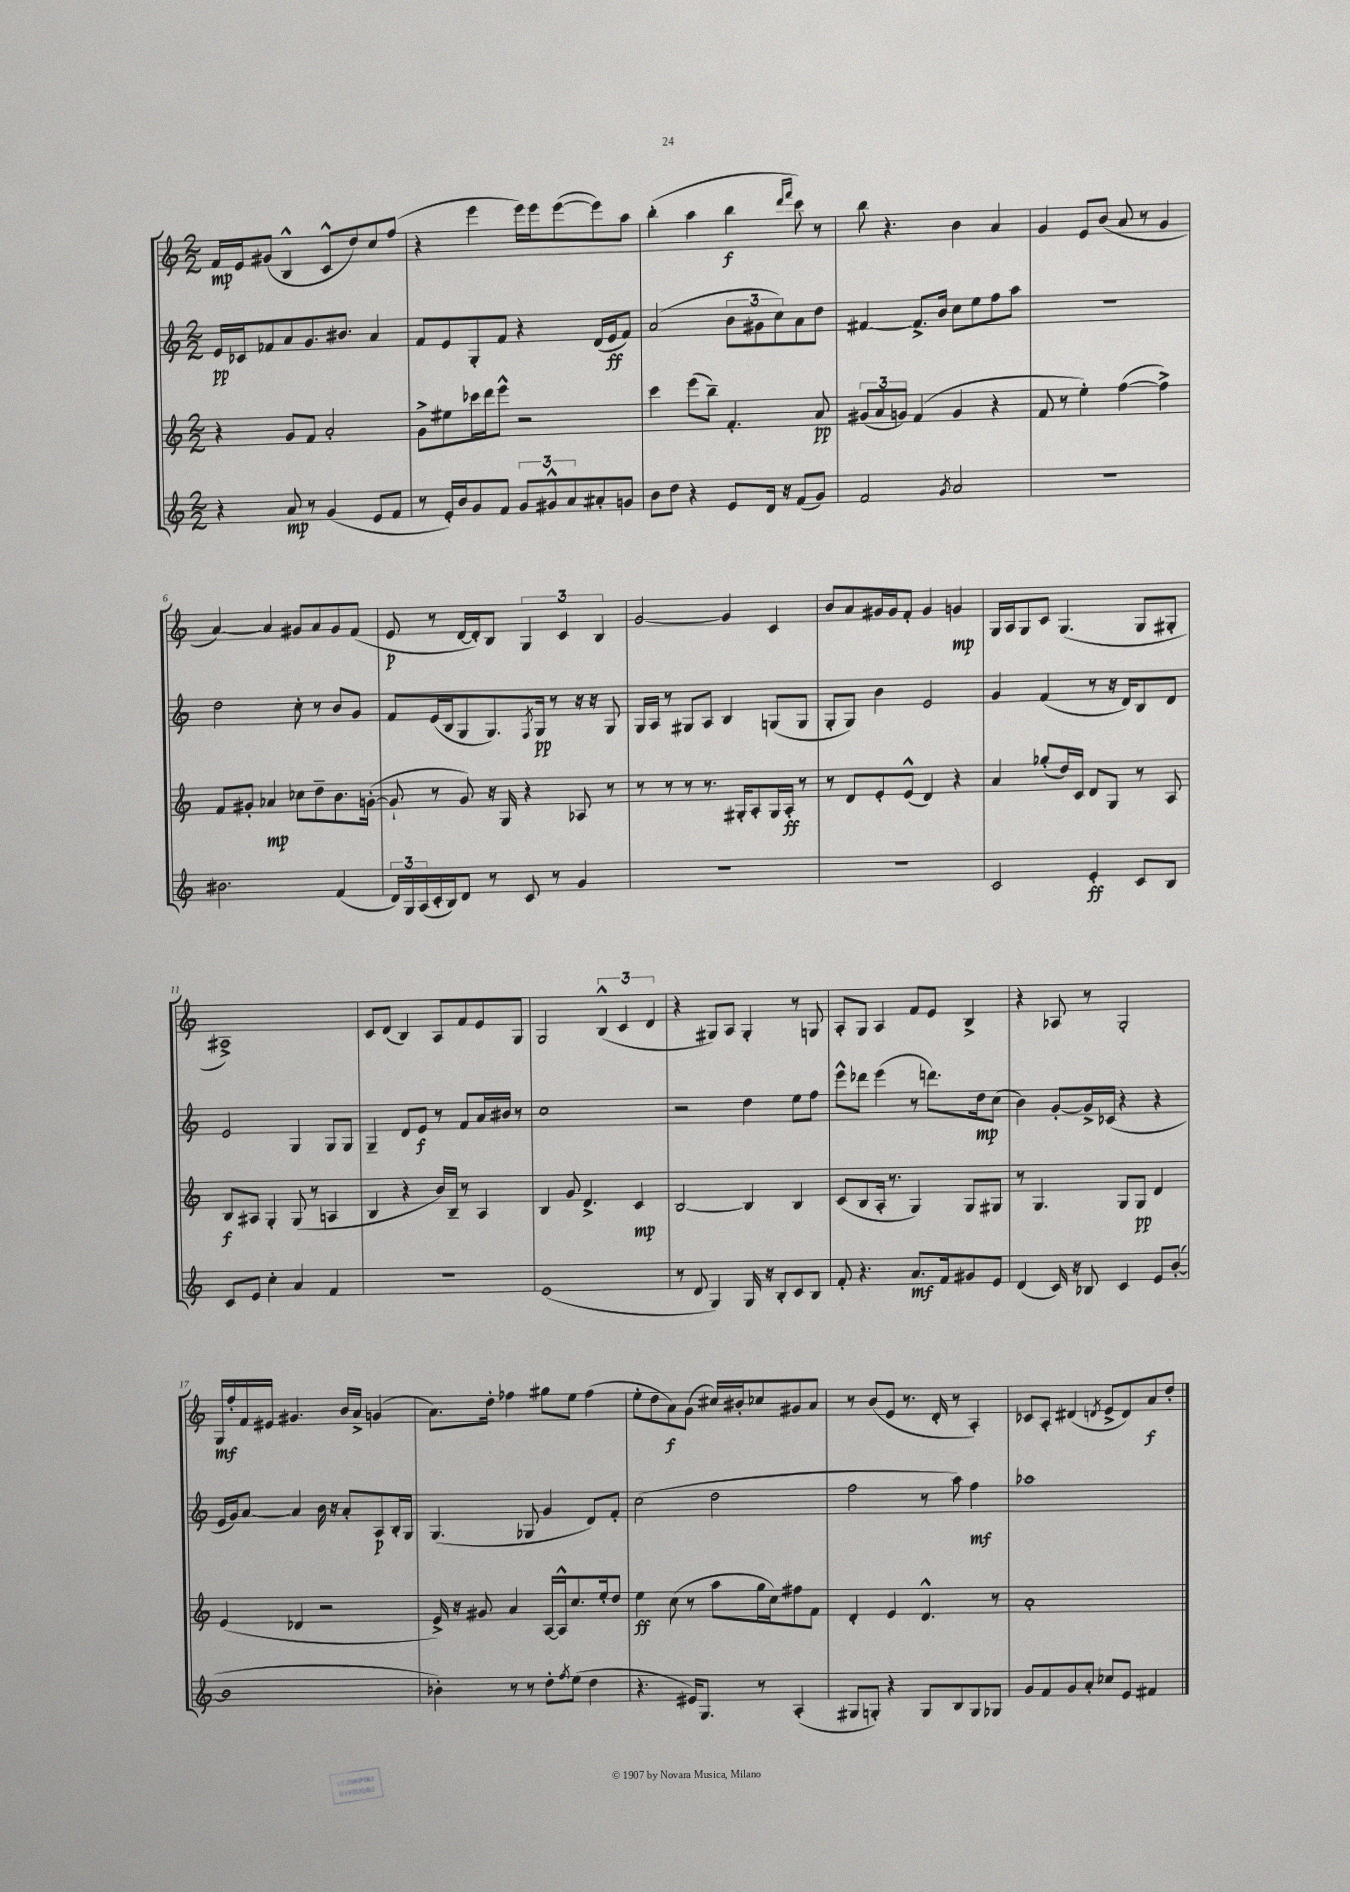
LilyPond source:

<<
\new StaffGroup <<
\new Staff = "s0" {
    \clef treble \key c \major \numericTimeSignature \time 2/2
    f'16\mp e'16 gis'8( b4-^ c'8-^ d''8) c''8 f''8( |
    r4 e'''4 e'''16) e'''16 e'''8~( e'''8) a''8 |
    b''4-.( a''4 b''4\f \grace { d'''16 f'''16 } c'''8) r8 |
    b''8 r4. b'4 a'4 |
    g'4 e'8 b'8( a'8 r8 g'4 |
    a'4~) a'4 gis'8 a'8 gis'8 f'8( |
    e'8\p r8 d'16~ d'16-.) b8 \tuplet 3/2 { g4 c'4 b4 } |
    g'2~ g'4 c'4 |
    b'8 a'8 gis'16 gis'16 f'8-. gis'4 g'4\mp |
    g16 a16 g8 c'8 g4.( g8 gis8-. |
    ais1->) |
    c'8 d'8( b4) a8 f'8 e'8 g8 |
    g2 \tuplet 3/2 { b4-^( c'4 d'4 } |
    r4 gis8) a8 gis4-. r8 g8 |
    a8-. g8 a4 f'8 e'8 b4-> |
    r4 aes8 r8 g2-. |
    g16\mf f''16-. f'16 eis'16 gis'4. b'16 a'16-> g'4( |
    a'8.) d''16-. fes''4 gis''8 e''8 fes''4( |
    e''8-. d''8 a'8\f) g'8( cis''16) bis'16-. ces''8 gis'8 a'8 |
    r8 b'8( e'8 r8. d'16-. r8 a4-.) |
    ces'8 a8-. dis'4( \acciaccatura { d'8 } e'8-> d'8) a'8\f d''8-. \bar "|." |
}
\new Staff = "s1" {
    \clef treble \key c \major \numericTimeSignature \time 2/2
    e'16\pp ces'16 fes'8 a'8 g'8. bis'8. a'4 |
    f'8 e'8 g8-. f'8 r4 d'16( e'16\ff f'8) |
    a'2( \tuplet 3/2 { b'8 gis'8 c''8) } a'8 d''8 |
    fis'4~ fis'8.-> b'16 c''8 e''8 f''8 a''8 |
    R1 |
    d''2 c''8-. r8 b'8 g'8 |
    f'8 e'16( b16 g8 g8.) \acciaccatura { f8 } g16\pp r8 r16 r16 g8 |
    g16 a16 r8 gis8 a8 b4 g8( g8 |
    g8-. g8) b'4 e'2 |
    g'4 f'4( r8 r16 d'16) b8 d'8 |
    e'2 g4 g8 g8 |
    g4-- d'8 e'8\f r8 f'8 a'16 bis'16 r8 |
    c''1 |
    r2 d''4 e''8 f''8 |
    e'''8-^ des'''8 e'''4( r8 d'''8.) d''16\mp c''8( |
    b'4) g'8~-. g'16-> ces'16( r4 r4 |
    e'16 g'16) a'8~ a'4 b'16 r16 a'8-. a8\p b16-. g16 |
    g4.( ges8 g'4 d'8) f'8-. |
    c''2( d''2 |
    f''2 r8 a''8) f''4\mf |
    aes''1 \bar "|." |
}
\new Staff = "s2" {
    \clef treble \key c \major \numericTimeSignature \time 2/2
    r4 g'8 f'8 a'2-. |
    g'8-> eis''8 ces'''16 d'''16 e'''8-^ r2 |
    c'''4 e'''8( b''8--) f'4.-. a'8\pp |
    \tuplet 3/2 { gis'8( a'8 g'8) } f'4( g'4 r4 |
    f'8 r8 e''4-.) f''4~( f''4->) |
    f'8 gis'8-. aes'4\mp ces''8 d''8-- b'8. g'16~-.( |
    g'8-! r8 g'8) r16 g16 r4 aes8 r8 |
    r8 r8 r8 r8. gis16-. a8-. gis16 a16-.\ff r8 |
    r8 d'8 e'8-. e'8-^( d'4) r4 |
    a'4 ges''8-.( d''16) c'16 d'8 g8 r8 a8 |
    b8\f ais8 g4-. g8( r8 a4 |
    b4 r4 b'16) b16-- r8 a4 |
    b4 g'8 d'4.-> c'4\mp |
    b2~ b4 b4 |
    c'8( b8 a16-. r8. g4) g8 gis8 |
    r8 g4. g8 g8\pp d'4 |
    e'4( des'4 r2 |
    e'16->) r16 gis'8 a'4 a16~ a16-^ c''8. e''16-. d''8 |
    e''4\ff c''8( r8 a''8 g''16 c''16) fis''8 f'8 |
    d'4-. e'4 d'4.-^ r8 |
    a'1-. \bar "|." |
}
\new Staff = "s3" {
    \clef treble \key c \major \numericTimeSignature \time 2/2
    r4 a'8\mp r8 g'4( e'8 f'8 |
    r8 e'16-.) b'16 g'8 f'8 \tuplet 3/2 { g'8 gis'8-^ a'8 } ais'8-. g'8 |
    b'8 d''8 r4 e'8 d'16 r16 f'8( g'8) |
    f'2 \acciaccatura { g'8 } a'2 |
    R1 |
    bis'2. f'4( |
    \tuplet 3/2 { d'16) g16 a16( } c'16-. b16) d'8 r8 c'8 r8 g'4 |
    R1 |
    R1 |
    c'2 e'4-.\ff c'8 b8 |
    c'8 e'8 c''4-. a'4 f'4 |
    R1 |
    e'1( |
    r8 d'8 g4) g16 r16 b8-. c'8 b8 |
    f'8-. r4. a'8.\mf f'16 gis'8 e'8 |
    d'4( c'16) r16 bes8 c'4 e'8 b'8~-.( |
    b'1 |
    bes'4-.) r8 r8 d''8-. \acciaccatura { f''8 } e''8( d''4 |
    r4. eis'16) g8. r8 a4-.( |
    gis8 g8-.) r4 g8 b8 g8 ges8 |
    g'8 f'8 g'8 a'8-. ces''8 e'8 fis'4 \bar "|." |
}
>>
>>
